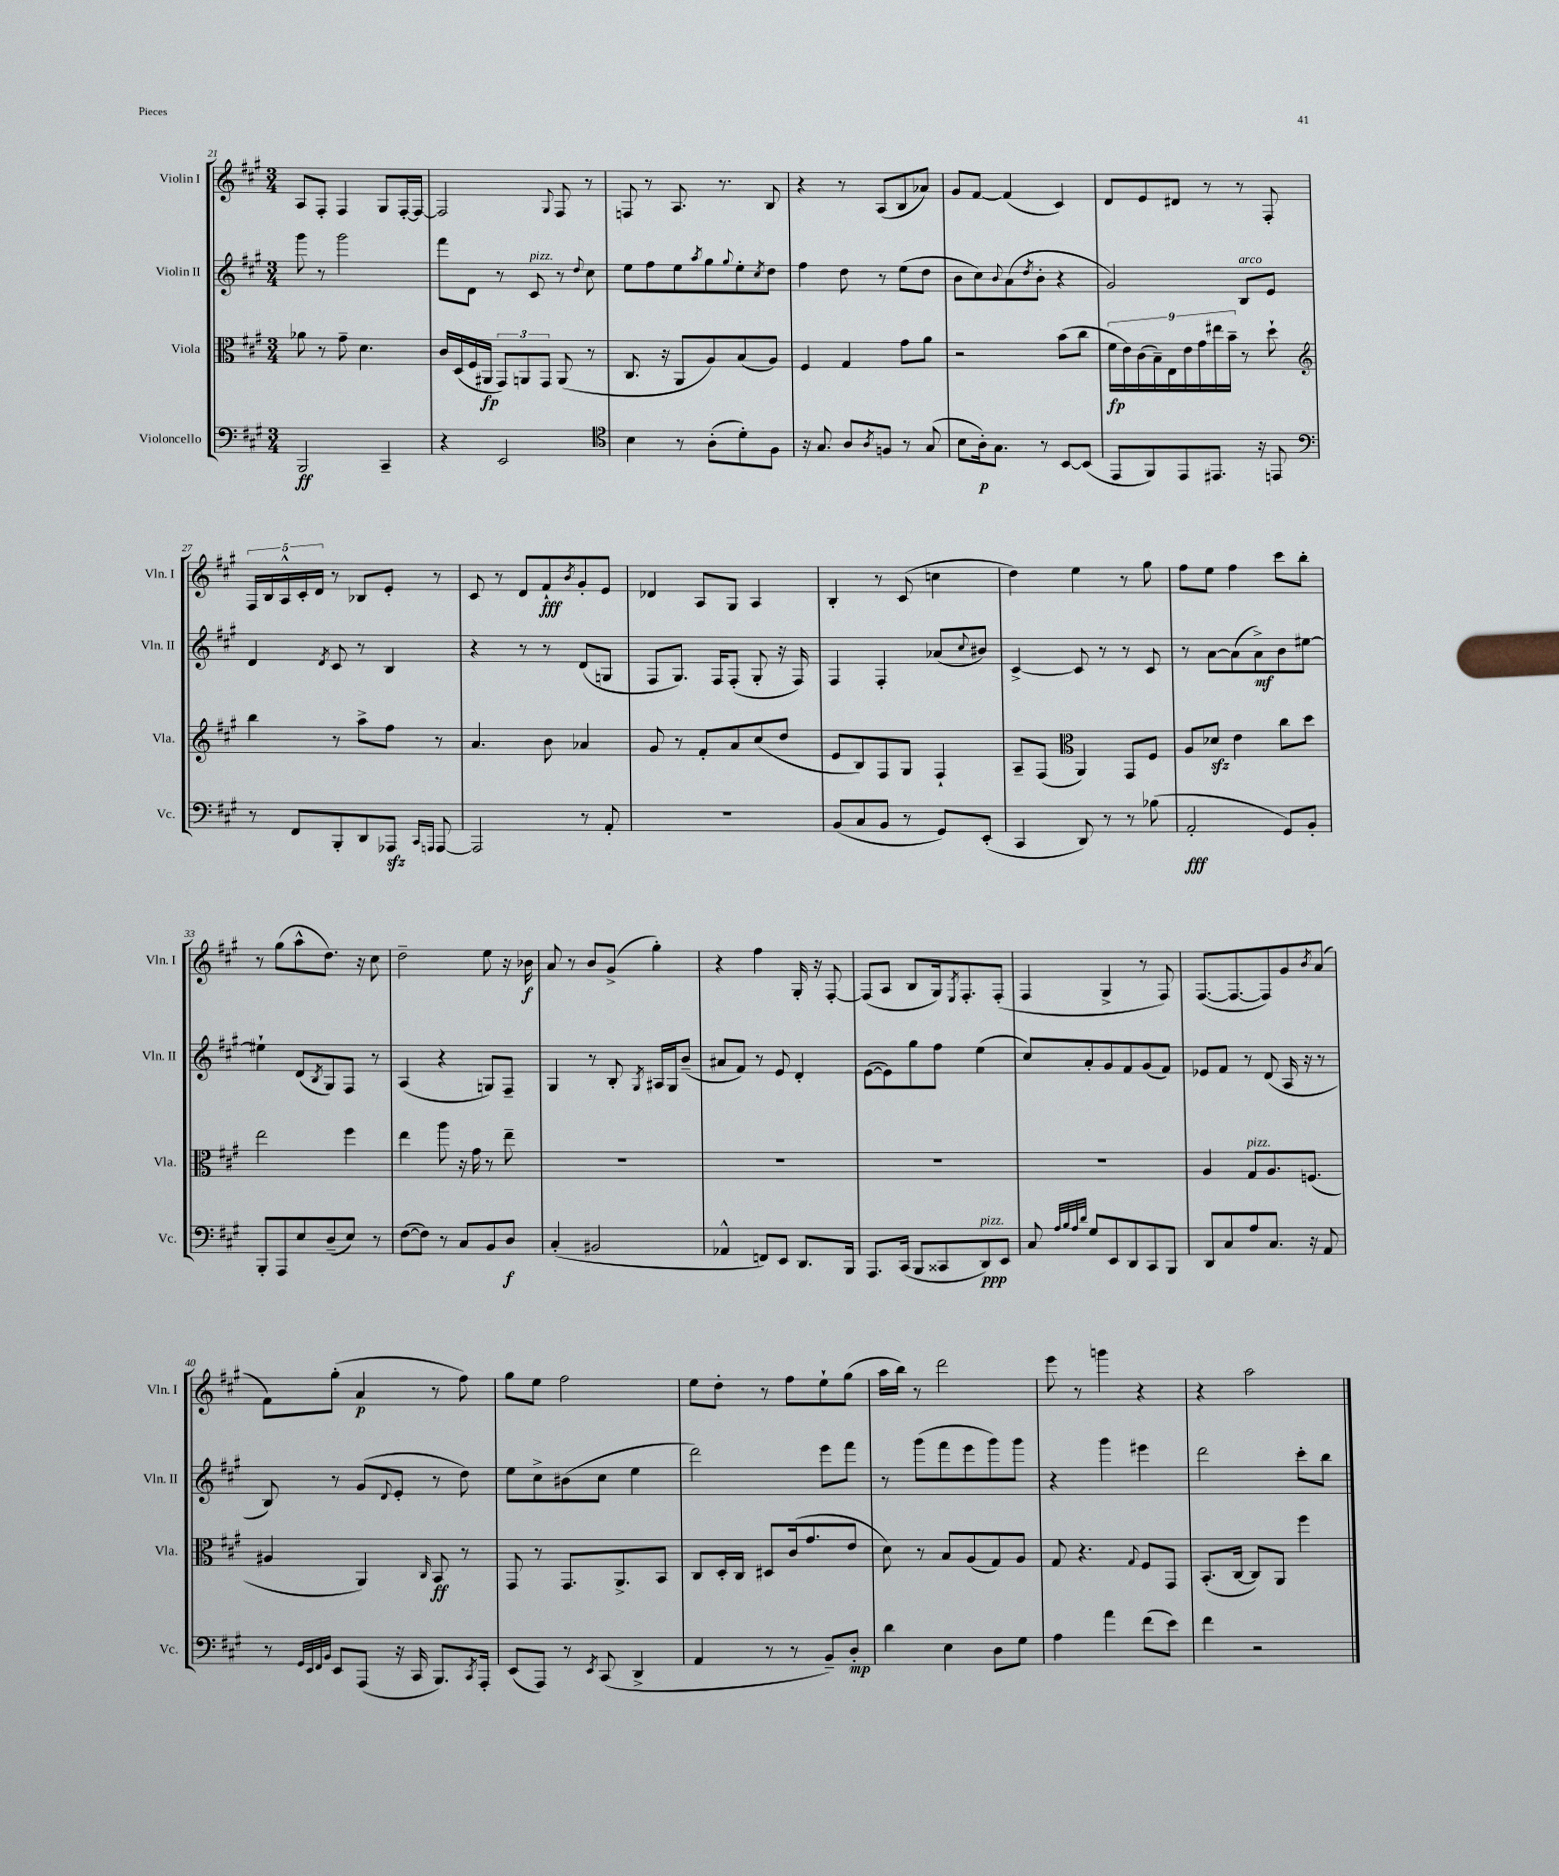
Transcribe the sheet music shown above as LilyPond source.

<<
\new StaffGroup <<
\new Staff = "s0" \with { instrumentName = "Violin I" shortInstrumentName = "Vln. I" } {
    \clef treble \key a \major \numericTimeSignature \time 3/4
    a8 fis8-. fis4 gis8 fis16~-. fis16~ |
    fis2 \appoggiatura { gis8 } fis8 r8 |
    f8 r8 a8. r8. b8 |
    r4 r8 a8( b8 aes'8) |
    gis'8 fis'8~ fis'4( cis'4) |
    d'8 e'8 dis'8 r8 r8 fis8-. |
    \tuplet 5/4 { fis16 b16 a16-^ cis'16-. d'16 } r8 bes8 e'8-. r8 |
    cis'8 r8 d'8 fis'8-!\fff \acciaccatura { b'8 } gis'8-. e'8 |
    des'4 a8 gis8 a4 |
    b4-. r8 cis'8( c''4 |
    d''4) e''4 r8 gis''8 |
    fis''8 e''8 fis''4 cis'''8 b''8-. |
    r8 gis''8( a''8-^ d''8.) r16 cis''8 |
    d''2-- e''8 r16 bes'16\f |
    a'8 r8 b'8 gis'8->( gis''4-.) |
    r4 fis''4 gis16-. r16 fis8~-. |
    fis8( a8 b8 gis16) \acciaccatura { e8 } fis8.-. fis8-.( |
    fis4 gis4-> r8 fis8) |
    fis8.~( fis8.~ fis8) gis'8 \acciaccatura { b'8 } a'8( |
    fis'8) gis''8-.( a'4\p r8 fis''8) |
    gis''8 e''8 fis''2 |
    e''8 d''8-. r8 fis''8 e''8-! gis''8( |
    a''16 b''16) r8 d'''2 |
    e'''8 r8 g'''4 r4 |
    r4 a''2 \bar "|." |
}
\new Staff = "s1" \with { instrumentName = "Violin II" shortInstrumentName = "Vln. II" } {
    \clef treble \key a \major \numericTimeSignature \time 3/4
    gis'''8 r8 gis'''2 |
    fis'''8 d'8 r8 cis'8^\markup { \italic "pizz." } r8 \appoggiatura { d''8 } cis''8 |
    e''8 fis''8 e''8 \acciaccatura { a''8 } gis''8 \appoggiatura { gis''8 } e''8-. \acciaccatura { cis''8 } d''8 |
    fis''4 d''8 r8 e''8( d''8 |
    b'8 cis''8) \appoggiatura { b'8 } a'8( \acciaccatura { d''8 } b'8-. r4 |
    gis'2) b8^\markup { \italic "arco" } e'8 |
    d'4 \acciaccatura { d'8 } cis'8 r8 b4 |
    r4 r8 r8 d'8( g8 |
    fis8 gis8.) fis16 fis8-.( gis8-. r16 fis16) |
    fis4 fis4-. aes'8( \appoggiatura { cis''8 } bis'8) |
    cis'4~-> cis'8 r8 r8 cis'8 |
    r8 a'8~ a'8( a'8->\mf) b'8 eis''8~ |
    eis''4-! d'8( \acciaccatura { b8 } gis8) fis8 r8 |
    a4( r4 g8) fis8-- |
    gis4 r8 b8-. \acciaccatura { gis8 } ais16 gis16 b'8--( |
    ais'8 fis'8) r8 e'8 d'4-. |
    e'8~( e'8) gis''8 fis''8 e''4( |
    cis''8) a'8-. gis'8 fis'8 gis'8( fis'8) |
    ees'8 fis'8 r8 d'8( a16 r16 r8 |
    b8) r8 gis'8( \appoggiatura { d'8 } e'8-. r8 d''8) |
    e''8 cis''8-> bis'8( cis''8 e''4 |
    d'''2) e'''8 fis'''8 |
    r8 gis'''8( fis'''8 e'''8 gis'''8) gis'''8 |
    r4 gis'''4 eis'''4 |
    d'''2 cis'''8-. b''8 \bar "|." |
}
\new Staff = "s2" \with { instrumentName = "Viola" shortInstrumentName = "Vla." } {
    \clef alto \key a \major \numericTimeSignature \time 3/4
    aes'8 r8 gis'8-- d'4. |
    cis'16 d16( fis16 ais,16\fp \tuplet 3/2 { gis,8) a,8 gis,8 } a,8( r8 |
    cis8. r16 a,8 a8) b8( a8) |
    fis4 gis4 gis'8 a'8 |
    r2 b'8( cis''8 |
    \tuplet 9/8 { fis'16\fp e'16) cis'16( b16--) e16 e'16 gis'16 eis''16 b'16-- } r8 d''8-! |
    \clef treble b''4 r8 a''8-> fis''8 r8 |
    a'4. b'8 aes'4 |
    gis'8 r8 fis'8-. a'8 cis''8( d''8 |
    e'8 b8) fis8 gis8 fis4-! |
    a8-- fis8( \clef alto a,4) gis,8 fis8 |
    a8 des'8\sfz e'4 cis''8 d''8 |
    e''2 fis''4 |
    e''4 a''8 r16 gis'16 r8 e''8-- |
    R2. |
    R2. |
    R2. |
    R2. |
    a4 gis8^\markup { \italic "pizz." } a8. f8.( |
    ais4 a,4) \grace { cis16 } b,8\ff r8 |
    gis,8 r8 gis,8. a,8.-> b,8 |
    cis8 d16-. cis16 dis8 cis'16( gis'8. e'8 |
    d'8) r8 b8 a8( gis8) a8 |
    gis8 r4. \appoggiatura { gis8 } fis8 gis,8 |
    b,8.-.( cis16~ cis8) a,8 fis''4 \bar "|." |
}
\new Staff = "s3" \with { instrumentName = "Violoncello" shortInstrumentName = "Vc." } {
    \clef bass \key a \major \numericTimeSignature \time 3/4
    b,,2\ff cis,4-- |
    r4 e,2 |
    \clef tenor b4 r8 a8-.( d'8-.) fis8 |
    r16 gis8. a8 \acciaccatura { a8 } f8 r8 gis8( |
    b8 a16-.\p) gis8. r8 b,8~ b,8( |
    e,8 fis,8) e,8 eis,8. r16 e,8 |
    \clef bass r8 fis,8 b,,8-. d,8 aes,,8\sfz \grace { cis,16 a,,16 } a,,8~ |
    a,,2 r8 a,8-. |
    R2. |
    b,8( cis8 b,8 r8 gis,8) e,8-.( |
    cis,4 d,8) r8 r8 bes8( |
    a,2-.\fff gis,8) b,8-. |
    b,,8-. a,,8 e8 d8--( e8) r8 |
    fis8~( fis8) r8 cis8 b,8 d8\f |
    cis4-.( bis,2 |
    aes,4-^ f,8) e,8 d,8. b,,16 |
    a,,8. cis,16( b,,8 cisis,8 d,8\ppp^\markup { \italic "pizz." }) e,8 |
    cis8 \grace { a32 b32 a32 d'32 } gis8 e,8 d,8 cis,8 b,,8 |
    d,8 cis8 a8 cis8. r16 a,8 |
    r8 \grace { gis,32 e,32 fis,32 b,32 } e,8 a,,8( r16 cis,16 b,,8.) \acciaccatura { cis,8 } a,,16-. |
    e,8( a,,8) r8 \acciaccatura { e,8 } cis,8( d,4-> |
    a,4 r8 r8 b,8--) d8-.\mp |
    d'4 e4 d8 gis8 |
    a4 a'4 fis'8( e'8) |
    fis'4 r2 \bar "|." |
}
>>
>>
\layout { \context { \Score currentBarNumber = #21 } }
